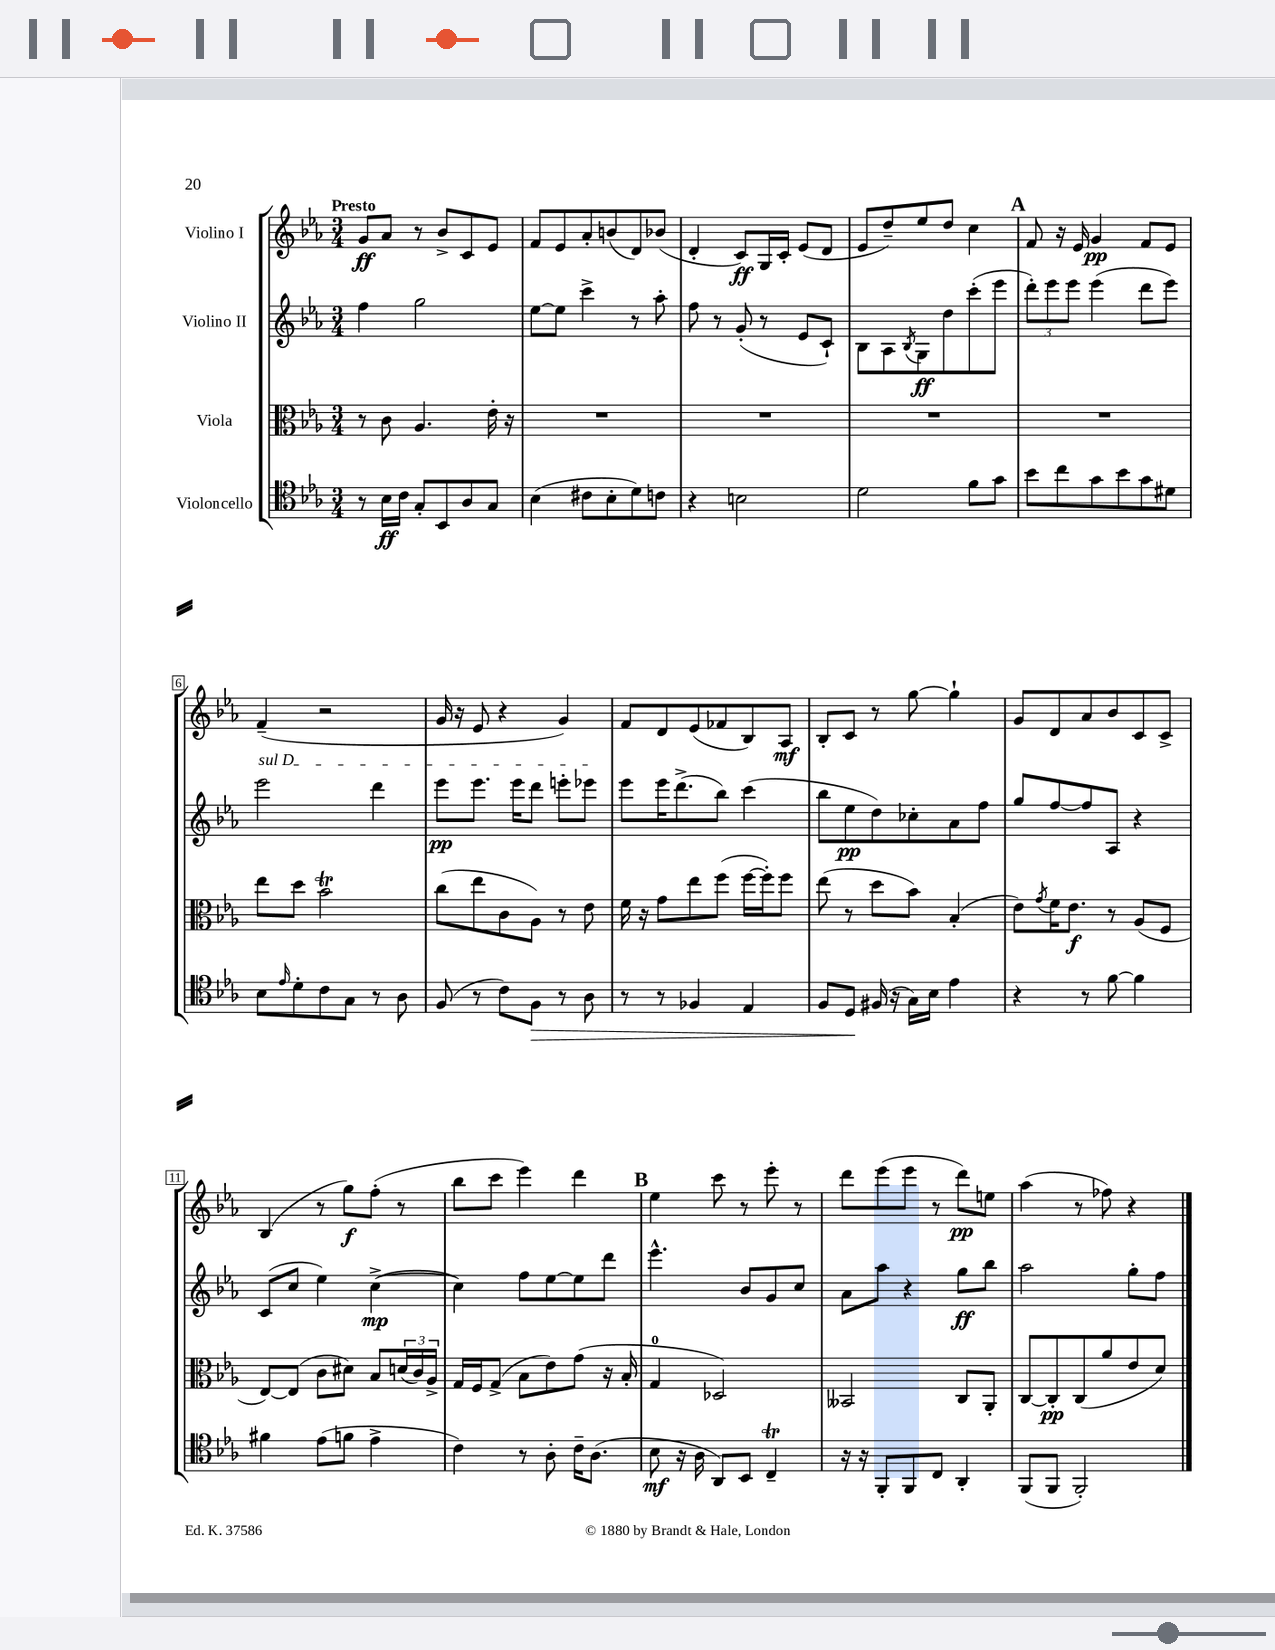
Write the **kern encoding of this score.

**kern	**dynam	**kern	**dynam	**kern	**dynam	**kern	**dynam
*part4	*part4	*part3	*part3	*part2	*part2	*part1	*part1
*staff4	*staff4	*staff3	*staff3	*staff2	*staff2	*staff1	*staff1
*I"Violoncello	*	*I"Viola	*	*I"Violino II	*	*I"Violino I	*
*clefC4	*	*clefC3	*	*clefG2	*	*clefG2	*
*k[b-e-a-]	*	*k[b-e-a-]	*	*k[b-e-a-]	*	*k[b-e-a-]	*
*M3/4	*	*M3/4	*	*M3/4	*	*M3/4	*
=1	=1	=1	=1	=1	=1	=1	=1
!	!	!	!	!	!	!LO:TX:a:B:t=Presto	!
8r	.	8r	.	4ff\	.	8g/L	ff
16B-\LL	ff	8c\	.	.	.	8a-/J	.
16c\JJ	.	.	.	.	.	.	.
8G'/L	.	4.A-/	.	2gg\	.	8r	.
8BB-/	.	.	.	.	.	8b-^/L	.
8A-/	.	.	.	.	.	8c/	.
8G/J	.	16e-'\	.	.	.	8e-/J	.
.	.	16r	.	.	.	.	.
=2	=2	=2	=2	=2	=2	=2	=2
(4B-\	.	2.r	.	[8ee-\L	.	8f/L	.
.	.	.	.	8ee-\J]	.	8e-/	.
8c#X\L	.	.	.	4ccc^\	.	8a-'/	.
8B-'\	.	.	.	.	.	(8bn/	.
8d\)	.	.	.	8r	.	8d/)	.
8cn\J	.	.	.	8aa-'\	.	(8b-X/J	.
=3	=3	=3	=3	=3	=3	=3	=3
4r	.	2.r	.	8ff\	.	4d'/	.
.	.	.	.	8r	.	.	.
2Bn\	.	.	.	(8g'/	.	8c/L)	ff
.	.	.	.	8r	.	16G/L	.
.	.	.	.	.	.	16c'/JJ	.
.	.	.	.	8e-/L	.	(8e-/L	.
.	.	.	.	8c`/J)	.	8d/J	.
=4	=4	=4	=4	=4	=4	=4	=4
2d\	.	2.r	.	8B-\L	.	8e-/L	.
.	.	.	.	8A-\	.	8dd~/)	.
.	.	.	.	8qB-/	.	.	.
.	.	.	.	8G\	ff	8ee-/	.
.	.	.	.	8dd\	.	8dd/J	.
8f\L	.	.	.	(8ccc'\	.	4cc\	.
8g\J	.	.	.	8eee-\J	.	.	.
!!LO:REH:place=s1:t=A
=5	=5	=5	=5	=5	=5	=5	=5
8b-\L	.	2.r	.	12ddd'\L)	.	8f/	.
.	.	.	.	12eee-\	.	.	.
8cc\	.	.	.	.	.	16r	.
.	.	.	.	12eee-\J	.	.	.
.	.	.	.	.	.	16e-/	.
8g\	.	.	.	(4eee-\	.	4g/	pp
8b-\	.	.	.	.	.	.	.
8g\	.	.	.	8ddd\L	.	8f/L	.
8d#X\J	.	.	.	8eee-\J)	.	8e-/J	.
!!LO:LB:g=z
=6	=6	=6	=6	=6	=6	=6	=6
!	!	!	!	!LO:TX:a:i:t=sul D	!	!	!
8B-\L	.	8ee-\L	.	2eee-\	.	(4f~/	.
16qqe-/	.	.	.	.	.	.	.
8d'\	.	8dd\J	.	.	.	.	.
8c\	.	2b-T\	.	.	.	2r	.
8G\J	.	.	.	.	.	.	.
8r	.	.	.	4ddd\	.	.	.
8A-\	.	.	.	.	.	.	.
=7	=7	=7	=7	=7	=7	=7	=7
(8F/	.	(8cc\L	.	8eee-\L	pp	16g/	.
.	.	.	.	.	.	16r	.
8r	.	8ee-\	.	8.eee-\J	.	8e-/	.
8c\L)	.	8c\	.	.	.	4r	.
.	.	.	.	16eee-\KL	.	.	.
!	!LO:HP:b	!	!	!	!	!	!
8F\J	>	8A-\J)	.	8ddd\J	.	.	.
8r	.	8r	.	8eeen'\L	.	4g/)	.
8A-\	.	8e-\	.	8eee-X\J	.	.	.
=8	=8	=8	=8	=8	=8	=8	=8
8r	.	16f\	.	8eee-\L	.	8f/L	.
.	.	16r	.	.	.	.	.
8r	.	8g\L	.	16eee-\K	.	8d/	.
.	.	.	.	(8.ddd^\	.	.	.
4F-X/	.	8ee-\	.	.	.	(8e-/	.
.	.	(8ff\J	.	8bb-\J)	.	8f-X/	.
4E-/	.	[16ff\LL	.	(4ccc\	.	8B-/)	.
.	.	16ff'\J])	.	.	.	.	.
.	.	8ff\J	.	.	.	8A-/J	mf
=9	=9	=9	=9	=9	=9	=9	=9
8F/L	.	(8ee-\	.	8bb-\L	.	8B-'/L	.
8D/J	.	8r	.	8ee-\	pp	8c/J	.
(16F#X/	]	8dd\L	.	8dd\)	.	8r	.
16r	.	.	.	.	.	.	.
16G\LL)	.	8b-\J)	.	8cc-X'\	.	[8gg\	.
16B-\JJ	.	.	.	.	.	.	.
4e-\	.	(4B-'/	.	8a-\	.	4gg`\]	.
.	.	.	.	8ff\J	.	.	.
=10	=10	=10	=10	=10	=10	=10	=10
4r	.	8e-\L)	.	8gg/L	.	8g/L	.
.	.	8qg/	.	.	.	.	.
.	.	16f\K	.	[8ff/	.	8d/	.
.	.	8.e-\J	f	.	.	.	.
8r	.	.	.	8ff/]	.	8a-/	.
[8f\	.	8r	.	8A-/J	.	8b-/	.
4f\]	.	(8A-/L	.	4r	.	8c/	.
.	.	8F/J	.	.	.	8c^/J	.
!!LO:LB:g=z
=11	=11	=11	=11	=11	=11	=11	=11
4f#X\	.	[8E-/L)	.	(8c/L	.	(4B-/	.
.	.	(8E-/J]	.	8cc/J	.	.	.
(8e-\L	.	8c\L	.	4ee-\)	.	8r	.
8fn\J	.	8d#X\J)	.	.	.	8gg\L)	f
4e-^\	.	8B-/L	.	([4cc^\	mp	(8ff'\J	.
.	.	(24dn/L	.	.	.	8r	.
.	.	24c/)	.	.	.	.	.
.	.	24A-^/JJ	.	.	.	.	.
=12	=12	=12	=12	=12	=12	=12	=12
4c\)	.	16G/LL	.	4cc\])	.	8bb-\L	.
.	.	16F/J	.	.	.	.	.
.	.	(8G^/J	.	.	.	8ccc\J	.
8r	.	8B-\L	.	8ff\L	.	4eee-\)	.
8A-'\	.	8e-\)	.	[8ee-\	.	.	.
16c~\KL	.	(8g\J	.	8ee-\]	.	4ddd\	.
(8.A-\J	.	.	.	.	.	.	.
.	.	16r	.	8ddd\J	.	.	.
.	.	16B-'/	.	.	.	.	.
!!LO:REH:place=s1:t=B
=13	=13	=13	=13	=13	=13	=13	=13
8B-\	mf	4G/	.	4.eee-^^\	.	4ee-\	.
16r	.	.	.	.	.	.	.
16A-\	.	.	.	.	.	.	.
8AA-/L)	.	2D-X/)	.	.	.	8ccc\	.
8BB-/J	.	.	.	8b-/L	.	8r	.
4CT~/	.	.	.	8g/	.	8eee-'\	.
.	.	.	.	8cc/J	.	8r	.
=14	=14	=14	=14	=14	=14	=14	=14
16r	.	2BB--X/	.	8a-\L	.	8ddd\L	.
16r	.	.	.	.	.	.	.
8FF'/L	.	.	.	8aa-\J	.	(8eee-\	.
8FF/	.	.	.	4r	.	8eee-\J	.
8C/J	.	.	.	.	.	8r	.
4AA-'/	.	8C/L	.	8gg\L	ff	8ddd\L)	pp
.	.	8AA-'/J	.	8bb-\J	.	8een\J	.
=15	=15	=15	=15	=15	=15	=15	=15
(8FF/L	.	[8C/L	.	2aa-\	.	(4aa-\	.
8FF/J	.	8C'/]	pp	.	.	.	.
2FF'/)	.	(8C/	.	.	.	8r	.
.	.	8a-/	.	.	.	8ff-X\)	.
.	.	8e-/	.	8gg'\L	.	4r	.
.	.	8d/J)	.	8ff\J	.	.	.
==	==	==	==	==	==	==	==
*-	*-	*-	*-	*-	*-	*-	*-
